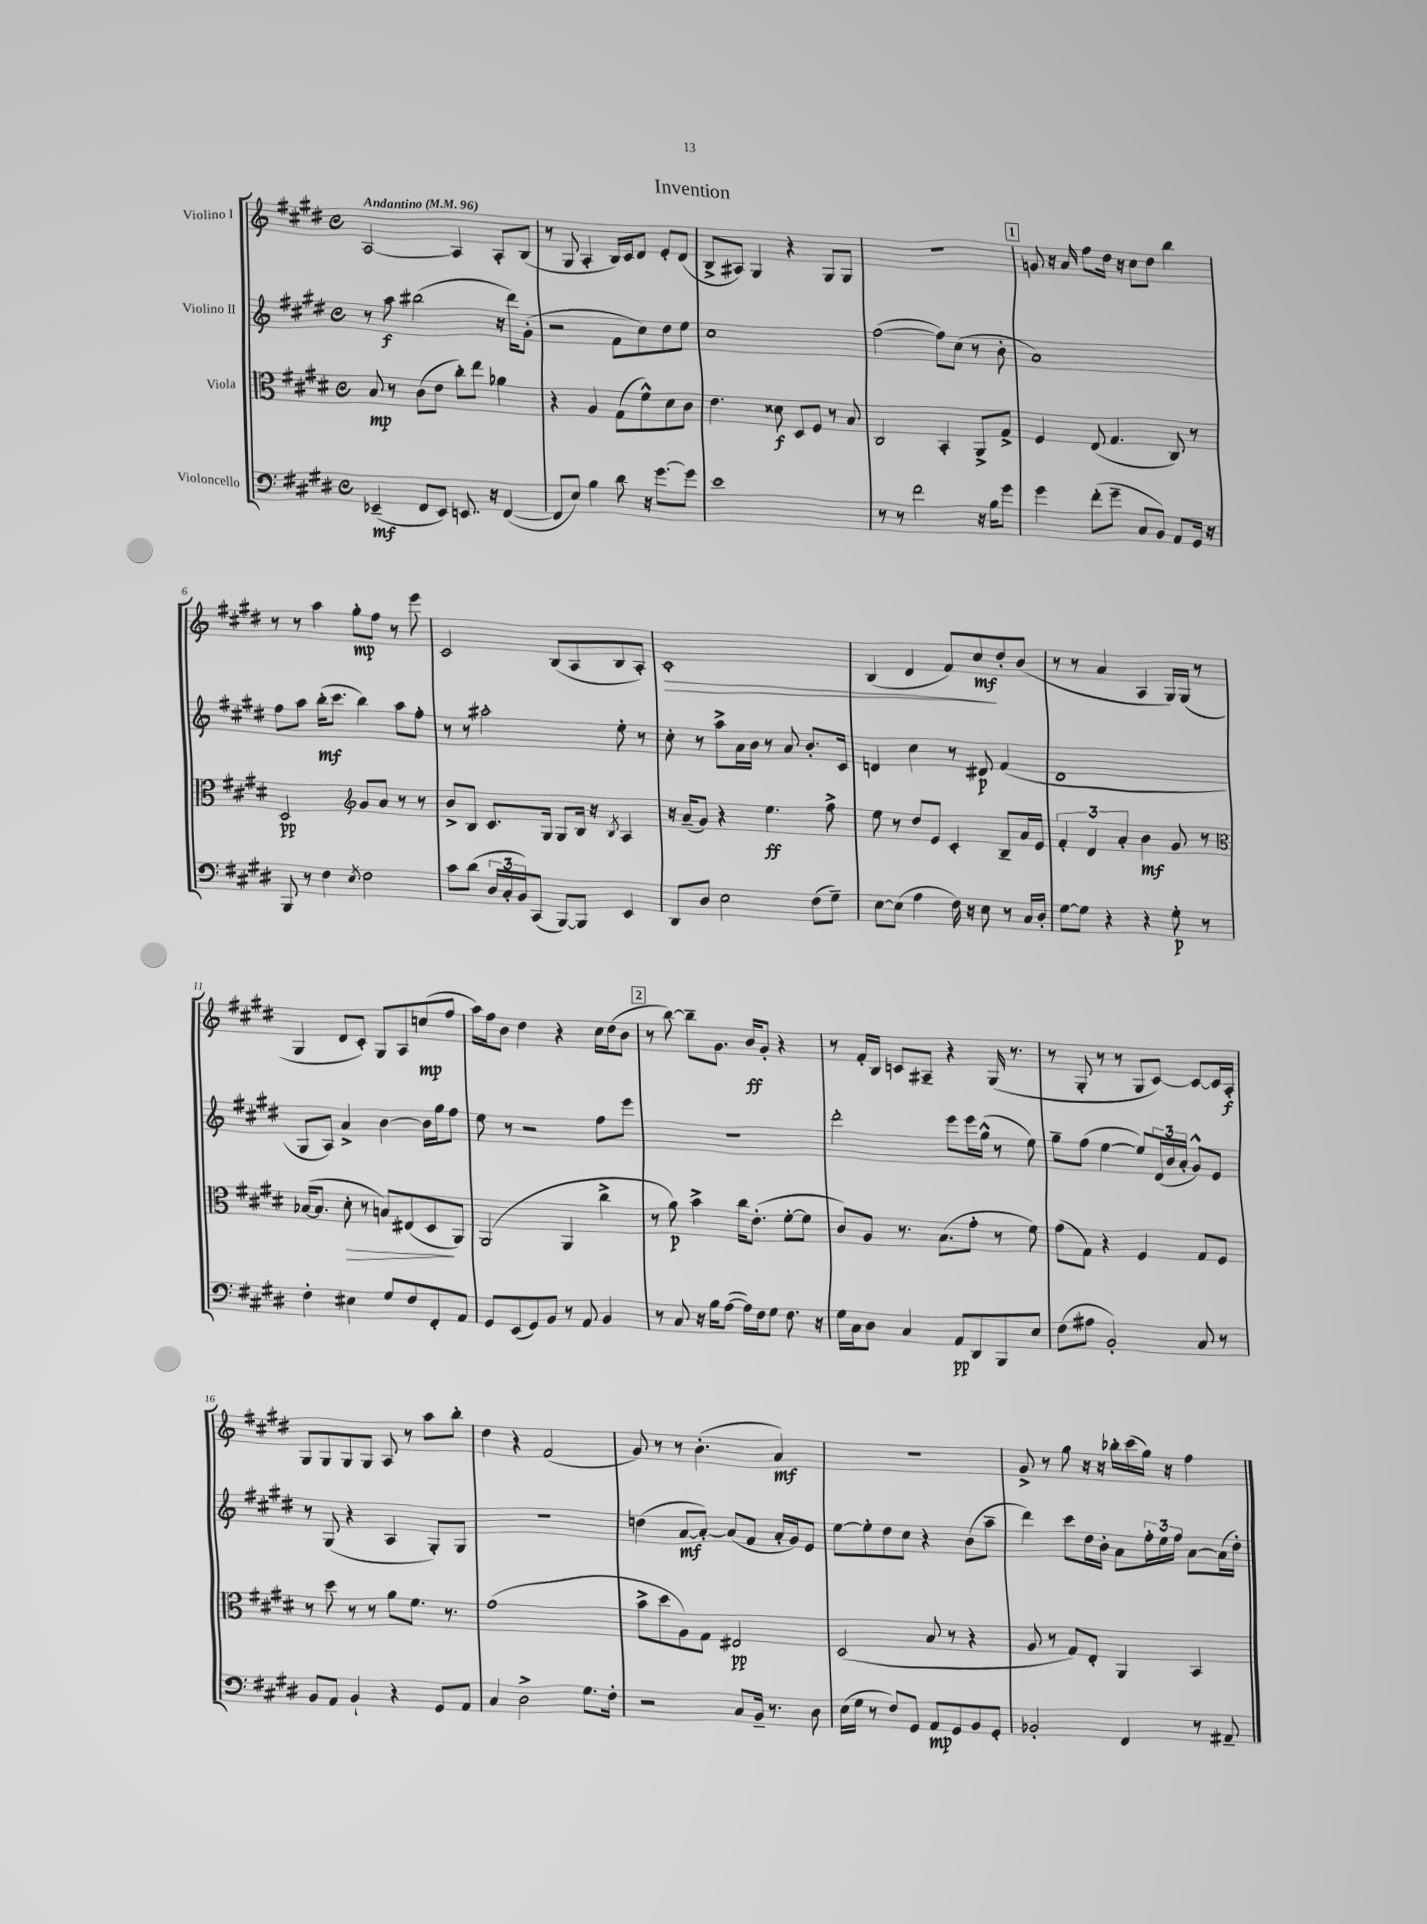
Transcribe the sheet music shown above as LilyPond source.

\header { title = "Invention" }
<<
\new StaffGroup <<
\new Staff = "s0" \with { instrumentName = "Violino I" } {
    \clef treble \key e \major \defaultTimeSignature \time 4/4 \tempo "Andantino" 4 = 96
    a2~ a4 a8-. b8( |
    r8 gis8 a4-. b16) cis'16 dis'8 e'8-. dis'8( |
    b8-> ais8) gis4 r4 gis8 gis8 |
    r1 |
    \mark \markup { \box "1" } g'8 r16 a'16 fis''8 dis''16 r16 cis''8 dis''8 b''4 |
    r8 r8 a''4 gis''8-.\mp fis''8 r8 e'''8 |
    cis'2 b8( a8 b8 a8-.) |
    cis'1-.\> |
    b4( dis'4 fis'8) cis''8\mf\! dis''8-. b'8( |
    r8 r8 a'4 a4 gis16) gis16( r8 |
    gis4 dis'8 cis'8-.) gis8 a8 c''8\mp( fis''8 |
    a''16) fis''16 b'8 dis''4 r4 cis''16 dis''16( b'8 |
    \mark \markup { \box "2" } r8 b''8~) b''8-- gis'8. b'16\ff gis'8-. r4 |
    r8 fis'16-. b16 c'8 ais8-- r4 gis16( r8. |
    r8 gis8-. r8 r8 gis8 cis'8~) cis'8~ cis'16 a16-.\f |
    gis8 gis8 gis8 gis8 a8 r8 a''8 b''8-. |
    dis''4 r4 fis'2( |
    gis'8) r8 r8 b'4.-.( a'4\mf) |
    R1 |
    gis'8-> r8 gis''8 r16 r16 bes''16-. cis'''16( gis''16) r16 fis''4 \bar "|." |
}
\new Staff = "s1" \with { instrumentName = "Violino II" } {
    \clef treble \key e \major \defaultTimeSignature \time 4/4
    r8 a''8\f bis''2( r16 dis'''16) gis'8-.( |
    r2 fis'8 cis''8) dis''8 e''8 |
    cis''1 |
    fis''2~( fis''8) cis''8( r8 b'8-. |
    \mark \markup { \box "1" } a'1) |
    fis''8 a''8 b''16-.\mf( cis'''8. b''4) a''8 fis''8-. |
    r8 r8 ais''2-. e''8-. r8 |
    cis''8-. r8 a''8-> a'16 b'16 r8 a'8 b'8.-. cis'16 |
    d'4 cis''4 r8 dis'8\p fis'4( |
    dis'1 |
    gis8 a8) a'4-> b'4~ b'16 gis''16 fis''8 |
    e''8 r8 r2 fis''8 e'''8 |
    \mark \markup { \box "2" } r1 |
    dis'''2-. e'''8 e'''16 gis''16-^( r8 e''8) |
    gis''8-- fis''8( e''4~ e''8) \tuplet 3/2 { dis'16( b'16 a'16-. } gis'8-^) e'8 |
    r8 gis8( r4 a4 gis8-.) gis8 |
    R1 |
    d''4( a'8~\mf a'8~-.) a'8( fis'8 a'16-. gis'16) e'8 |
    e''8~ e''8-. dis''8 cis''8 r4 b'8( a''8-- |
    dis'''4) cis'''8 dis''16 b'16-. a'8 \tuplet 3/2 { fis''16-. e''16 fis''16 } a'8~ a'16( dis''16-.) \bar "|." |
}
\new Staff = "s2" \with { instrumentName = "Viola" } {
    \clef alto \key e \major \defaultTimeSignature \time 4/4
    b8\mp r8 cis'8( e'8 cis''8-.) e''8 aes'4 |
    r4 a4 gis8( fis'8-^) dis'8 cis'8 |
    e'4. disis'8\f dis8 fis8 r8 b8 |
    cis2 b,4-. a,8-> gis8-> |
    \mark \markup { \box "1" } fis4 e8( gis4. cis8) r8 |
    dis2\pp \clef treble gis'8 a'8 r8 r8 |
    b'8-> b8 cis'8. gis16 gis8 b16 r16 \acciaccatura { b8 } a4 |
    r16 a'16--( gis'8) r4 e''4.\ff fis''8-> |
    e''8 r8 dis''8 e'8 cis'4-. b8-- a'16 e'16 |
    \tuplet 3/2 { fis'4-. dis'4 a'4-. } b'4\mf gis'8 r8 |
    \clef alto bes16~( bes8. dis'8-.\> r8 b8) eis8( dis8\! a,8) |
    a,2( a,4 cis''4-> |
    \mark \markup { \box "2" } r8 a'8\p) b'4-> cis''16 e'8.-.( fis'8~-. fis'8 |
    cis'8) a8 r8. b8.( gis'8-. r8 fis'8) |
    gis'8( gis8) r4 fis4 gis8 fis8 |
    r8 dis''8 r8 r8 a'8 fis'8. r8. |
    gis'1( |
    b'8-> dis''8 a8) gis8 eis2\pp |
    dis2( b8 r8 r4 |
    a8 r8 gis8) e8-. a,4 b,4 \bar "|." |
}
\new Staff = "s3" \with { instrumentName = "Violoncello" } {
    \clef bass \key e \major \defaultTimeSignature \time 4/4
    ees,4--\mf( fis,8 ees,8) e,8. r16 fis,4~( |
    fis,8 e8) b4 dis'8 r16 gis'8.~ gis'8 |
    e'1 |
    r8 r8 fis'2 r16 b16 gis'8 |
    \mark \markup { \box "1" } gis'4 fis'8-.( gis'8-- cis8 b,8) a,8 gis,16 r16 |
    b,,8 r8 fis4 \acciaccatura { e8 } fis2 |
    cis'8 dis'8( \tuplet 3/2 { dis16 cis16-. b,16) } cis,8( b,,8~) b,,8 e,4 |
    dis,8 dis8 e2 fis8( gis8--) |
    e8~ e8( a4 fis16) r16 e8 r8 cis16 dis16-. |
    gis8~ gis8 r4 r4 gis8-.\p r8 |
    fis4-. eis4 gis8 fis8 fis,8-. a,8 |
    gis,8 e,8( gis,8) b,8 r8 a,8 b,4 |
    \mark \markup { \box "2" } r8 cis8 r16 b16 a8~( a16) fis16 gis8 fis8. r16 |
    gis16 cis16 dis8 cis4 a,8\pp dis,8 b,,8 e8 |
    fis8( ais8 b,2-.) cis8 r8 |
    b,8 a,8 b,4-! r4 gis,8 a,8 |
    cis4 dis2-> gis8. fis16-. |
    r2 cis8 b,16-- r8. dis8 |
    e16( gis16 r8 fis8) gis,8 a,8\mp gis,8 b,8 gis,8-. |
    bes,2-. fis,4 r8 ais,8-- \bar "|." |
}
>>
>>
